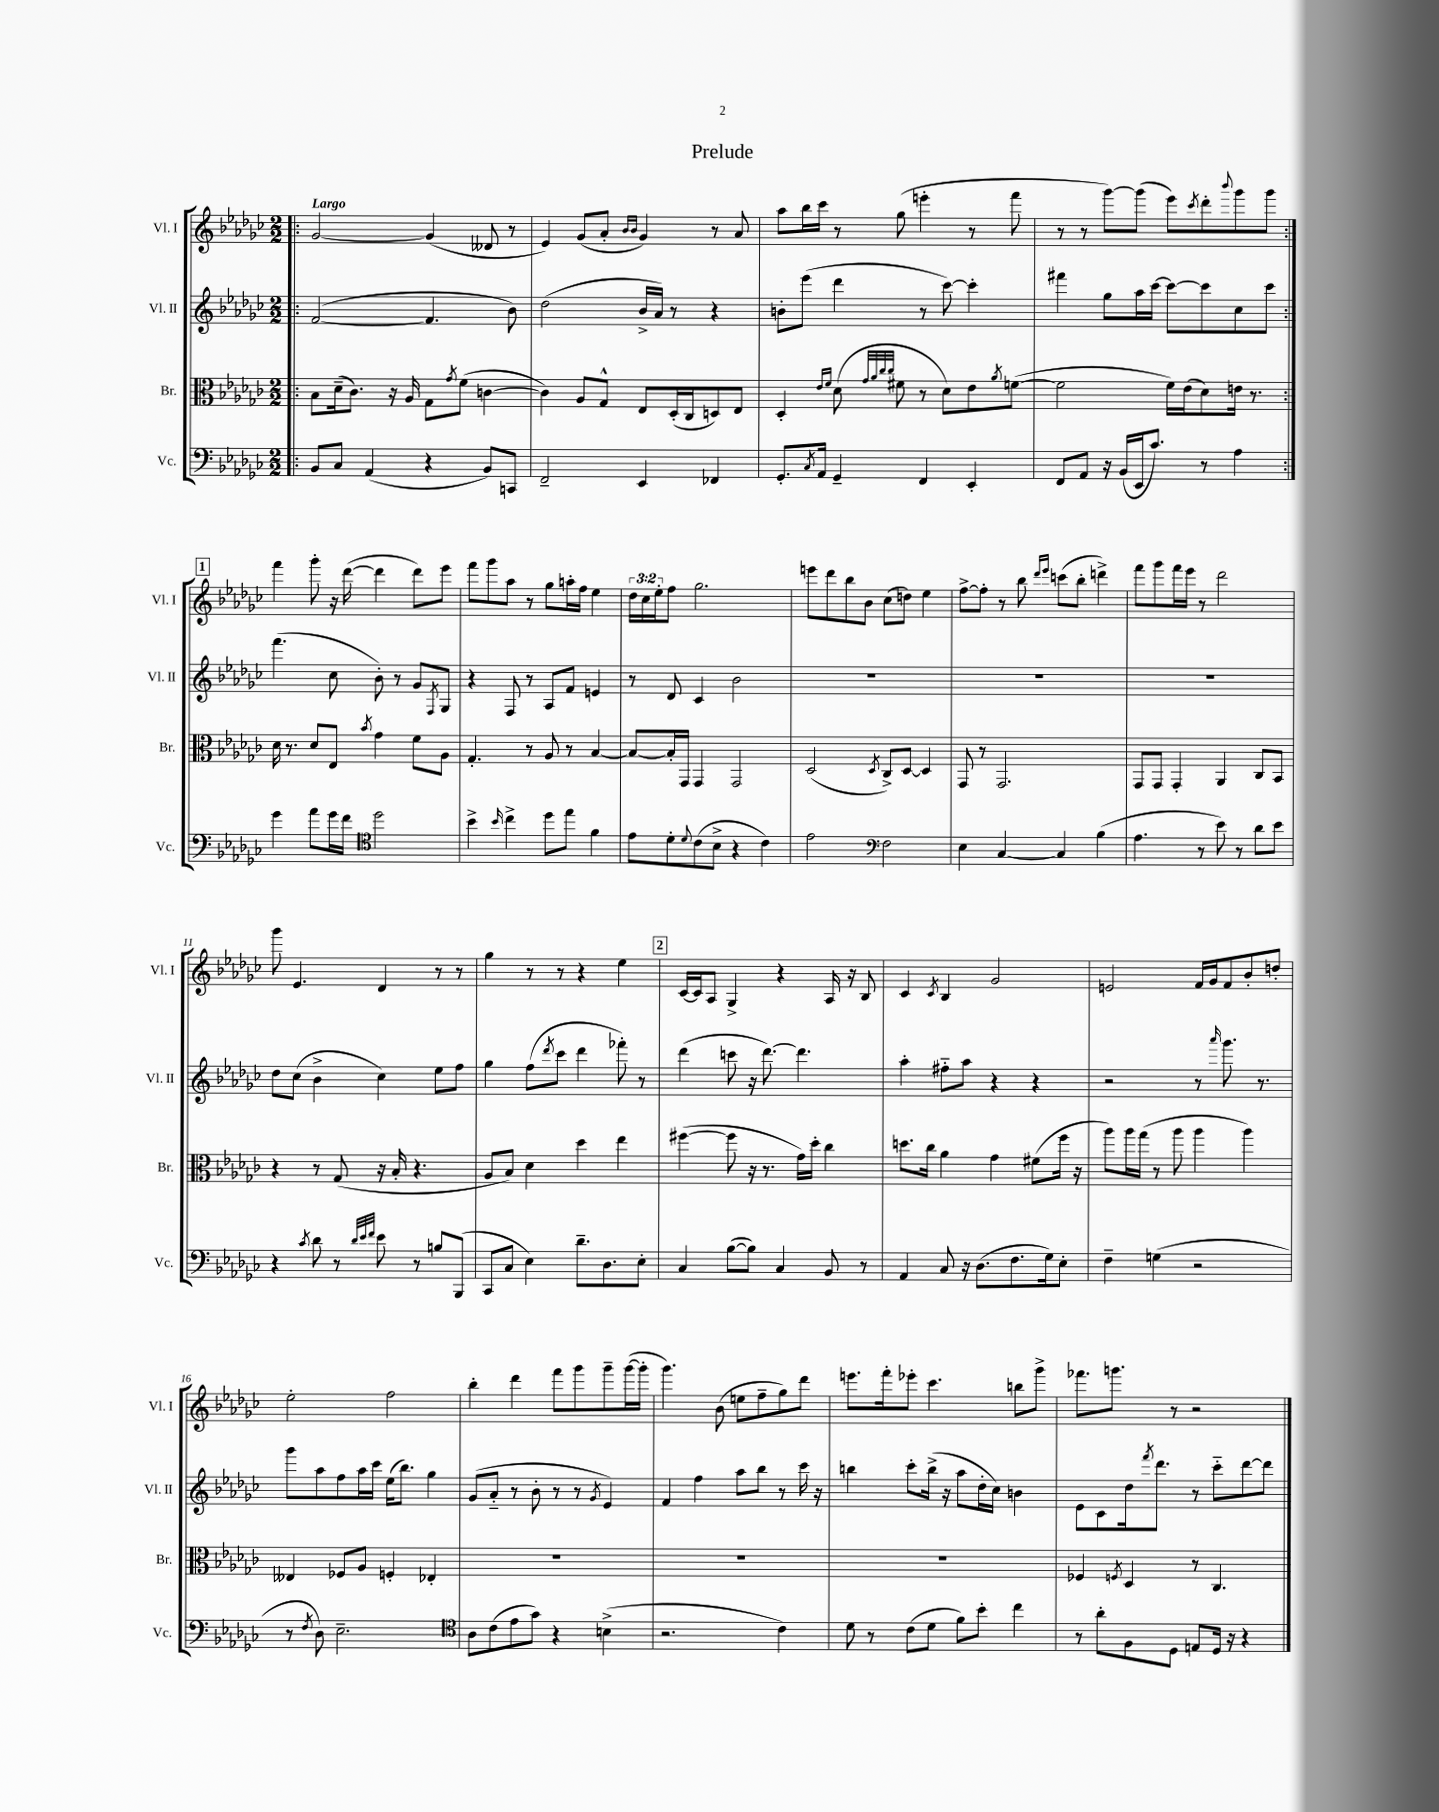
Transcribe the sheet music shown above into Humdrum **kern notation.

**kern	**kern	**kern	**kern
*staff4	*staff3	*staff2	*staff1
*clefF4	*clefC3	*clefG2	*clefG2
*k[b-e-a-d-g-c-]	*k[b-e-a-d-g-c-]	*k[b-e-a-d-g-c-]	*k[b-e-a-d-g-c-]
*M2/2	*M2/2	*M2/2	*M2/2
=!|:	=!|:	=!|:	=!|:
8BB-	8B-	([2f	[2g-
8C-	(16d-~	.	.
.	8.c-)	.	.
(4AA-	.	.	.
.	16r	.	.
.	16A-	.	.
4r	8G-	4.f]	(4g-]
.	8qg-	.	.
.	(8f	.	.
8BB-)	[4c	.	8d--
8CC	.	8b-)	8r
=	=	=	=
2FF~	4c])	(2dd-	4e-)
.	8A-	.	(8g-
.	8G-^^	.	8a-'
.	.	.	16qqb-
.	.	.	16qqb-
4EE-	8E-	16b-^	4g-)
.	.	16a-)	.
.	(16D-'	8r	.
.	16C-	.	.
4FF-	8D)	4r	8r
.	8E-	.	8a-
=	=	=	=
8.GG-'	4D-'	8b'	8aa-
.	.	(8eee-	16bb-
8qC-	.	.	.
16AA-	.	.	16ccc-
.	16qqe-	.	.
.	16qqf	.	.
4GG-~	(8d-	4ddd-	8r
.	32qqg-	.	.
.	32qqa-	.	.
.	32qqcc-	.	.
.	32qqcc-	.	.
.	8f#	.	(8gg-
4FF	8r	8r	4eee'
.	8d-)	[8ccc-)	.
4EE-'	8e-	4ccc-']	8r
.	8qa-	.	.
.	([8f	.	8fff
=	=	=	=
8FF	2f]	4fff#	8r
8AA-	.	.	8r
16r	.	8gg-	[8ggg-)
(16BB-	.	.	.
16EE-	.	16aa-	(8ggg-]
8.c-)	.	[16ccc-	.
.	16f)	8ccc-_	8eee-)
.	(16e-	.	.
.	.	.	8qccc-
8r	8d-)	8ccc-]	8ddd-'
.	.	.	8qqbbb-
4A-	16e	8cc-	8ggg-
.	8.r	.	.
.	.	8ccc-	8ggg-
=:|!	=:|!	=:|!	=:|!
4g-	16d-	(4.fff	4fff
.	8.r	.	.
8a-	8d-	.	8ggg-'
16g-	8E-	8cc-	16r
16f	.	.	([16ddd-
*clefC4	*	*	*
.	8qb-	.	.
2dd-	4g-	8b-')	4ddd-]
.	.	8r	.
.	8f	8g-	8ddd-)
.	.	8qF	.
.	8A-	8G-	8eee-
=	=	=	=
4b-^	4.G-'	4r	8fff
.	.	.	8ggg-
16qqb-	.	.	.
4cc-^	.	8F	8aa-
.	8r	8r	8r
8dd-	8A-	8A-	8gg-
8ee-	8r	8f	16aa'
.	.	.	16ff
4f	[4B-	4e	4ee-
=	=	=	=
8e-	8B-_	8r	24dd-
.	.	.	24cc-
.	.	.	24ee-'
8d-'	16B-']	8d-	8ff
.	16GG-	.	.
8qqd-	.	.	.
(8c-	4GG-	4c-	2.gg-
8B-^	.	.	.
4r	2GG-	2b-	.
4c-)	.	.	.
=	=	=	=
2e-	(2D-	1r	8eee
.	.	.	8ddd-
.	.	.	8bb-
.	.	.	8b-
*clefF4	*	*	*
.	8qD-	.	.
2F	8C-^)	.	(8cc-
.	[8D-	.	8dd)
.	4D-]	.	4ee-
=	=	=	=
4E-	8GG-	1r	[8ff^
.	8r	.	8ff']
[4C-	2.GG-	.	8r
.	.	.	8bb-
.	.	.	16qqddd-
.	.	.	16qqeee-
4C-]	.	.	(8ccc
.	.	.	8bb-'
(4B-	.	.	4ddd^)
=	=	=	=
4.A-	8GG-	1r	8fff
.	8GG-	.	8ggg-
.	4GG-'	.	16fff
.	.	.	16eee-
8r	.	.	8r
8e-)	4AA-	.	2ddd-
8r	.	.	.
8d-	8C-	.	.
8e-	8BB-	.	.
=	=	=	=
4r	4r	8dd-	8ggg-
.	.	(8cc-	4.e-
8qc-	.	.	.
8d-	8r	4b-^	.
8r	(8G-	.	.
32qqd-	.	.	.
32qqe-	.	.	.
32qqf	.	.	.
8e-	16r	4cc-)	4d-
.	16B-'	.	.
8r	4.r	.	.
8B	.	8ee-	8r
(8BBB-	.	8ff	8r
=	=	=	=
8CC-	8A-	4gg-	4gg-
8C-	8B-)	.	.
4E-)	4d-	(8ff	8r
.	.	8qddd-	.
.	.	8ccc-	8r
8.d-~	4dd-	4ddd-	4r
8.D-	.	.	.
.	4ee-	8fff-')	4ee-
8E-'	.	8r	.
=	=	=	=
4C-	([4ff#	(4ddd-	[16c-
.	.	.	16c-]
.	.	.	8A-
([8B-	8ff#]	8ccc	4G-^
8B-])	16r	16r	.
.	8.r	[8.ddd-)	.
4C-	.	.	4r
.	16g-)	4.ddd-]	.
.	16dd-'	.	.
8BB-	4cc-	.	16A-
.	.	.	16r
8r	.	.	8B-
=	=	=	=
4AA-	8.dd	4aa-'	4c-
.	16cc-	.	.
.	.	.	8qc-
8C-	4a-	8ff#'~	4B-
16r	.	8aa-	.
(8.D-	.	.	.
.	4g-	4r	2g-
8.F	.	.	.
.	(8f#	4r	.
16G-)	.	.	.
8E-'	16ff	.	.
.	16r	.	.
=	=	=	=
4F~	8aa-)	2r	2e
.	16aa-	.	.
.	(16gg-	.	.
(4G	8r	.	.
.	8aa-	.	.
2r	4aa-	8r	16f
.	.	.	16g-
.	.	16qqaaa-	.
.	.	8.ggg-	8f
.	4aa-)	.	8b-'
.	.	8.r	.
.	.	.	8dd'
=	=	=	=
8r	4E--	8ggg-	2ee-'
8qF	.	.	.
8D-)	.	8aa-	.
2.E-~	8F-	8ff	.
.	8A-	16aa-	.
.	.	16ccc-	.
.	4F'	(16ee-	2ff
.	.	8.bb-)	.
.	4E-'	4gg-	.
=	=	=	=
*clefC4	*	*	*
8A-	1r	(8g-	4bb-'
(8c-	.	8a-'~	.
8e-	.	8r	4ddd-
8g-)	.	8b-'	.
4r	.	8r	8fff
.	.	8r	8ggg-
.	.	8qg-	.
(4B^	.	4e-)	8ggg-~
.	.	.	([16ggg-
.	.	.	16ggg-']
=	=	=	=
2.r	1r	4f	4.ggg-)
.	.	4ff	.
.	.	.	(8b-
.	.	8aa-	8ee
.	.	8bb-	8ff~
4c-)	.	8r	8gg-)
.	.	16ccc-	8ddd-
.	.	16r	.
=	=	=	=
8d-	1r	4bb	8.eee
8r	.	.	.
.	.	.	16fff'
(8c-	.	8ccc-'	8eee-'
8d-	.	(16bb^	4.ccc-
.	.	16r	.
8f)	.	8aa-	.
8b-'	.	16dd-'	.
.	.	16cc-)	.
4cc-	.	4b	8bb
.	.	.	8ggg-^
=	=	=	=
8r	4F-	8e-	8.fff-
8a-'	.	8c-	.
.	.	.	8.ggg
.	8qF	.	.
8F	4D-	16dd-	.
.	.	8qfff	.
.	.	8.ddd-	.
8D-	.	.	8r
8E	8r	8r	2r
16D-	4.C-	8ccc-'~	.
16r	.	.	.
4r	.	[8ddd-	.
.	.	8ddd-]	.
==	==	==	==
*-	*-	*-	*-
